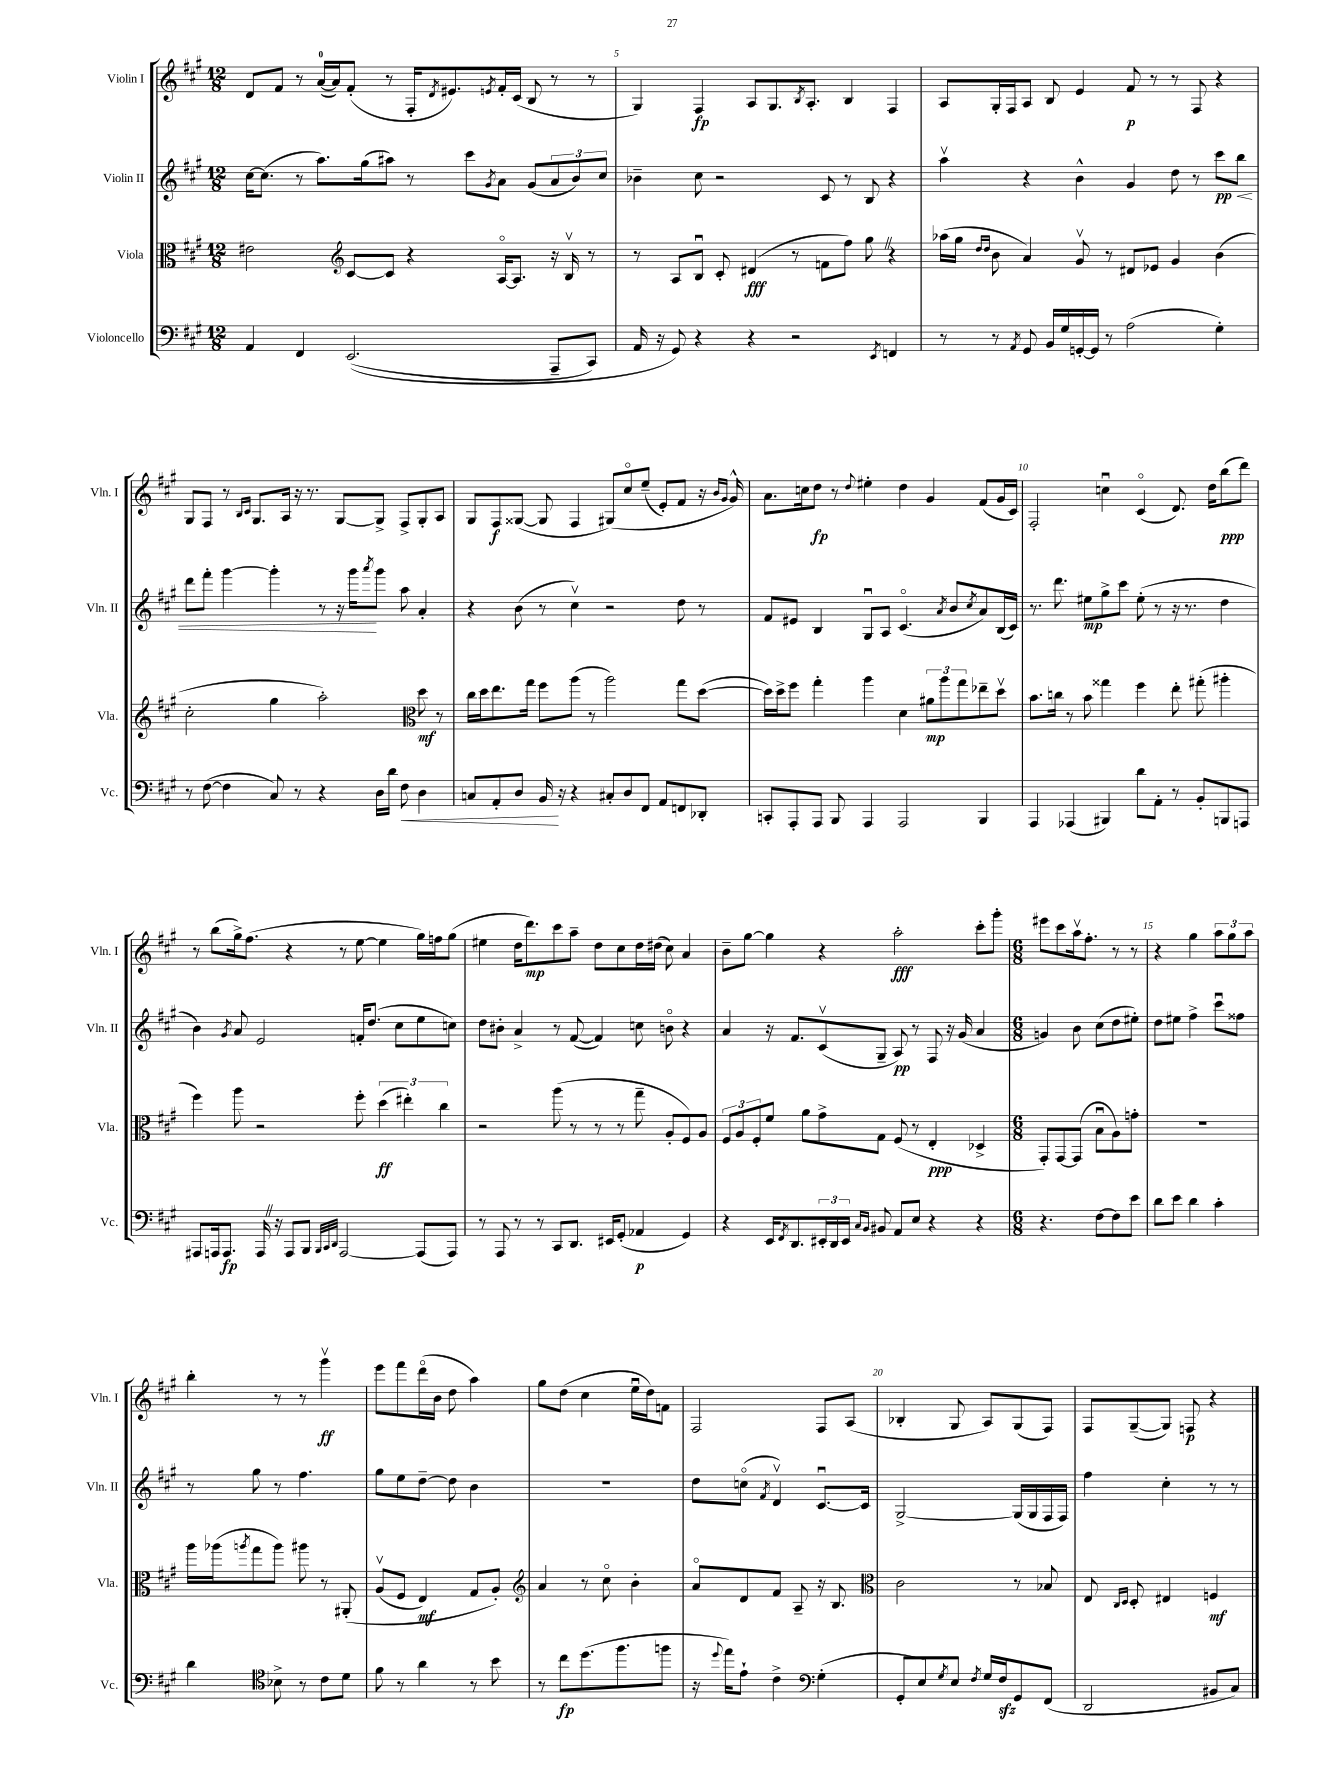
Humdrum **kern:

**kern	**dynam	**kern	**dynam	**kern	**dynam	**kern	**dynam
*part4	*part4	*part3	*part3	*part2	*part2	*part1	*part1
*staff4	*staff4	*staff3	*staff3	*staff2	*staff2	*staff1	*staff1
*I"Violoncello	*	*I"Viola	*	*I"Violin II	*	*I"Violin I	*
*I'Vc.	*	*I'Vla.	*	*I'Vln. II	*	*I'Vln. I	*
*clefF4	*	*clefC3	*	*clefG2	*	*clefG2	*
*k[f#c#g#]	*	*k[f#c#g#]	*	*k[f#c#g#]	*	*k[f#c#g#]	*
*M12/8	*	*M12/8	*	*M12/8	*	*M12/8	*
=4	=4	=4	=4	=4	=4	=4	=4
4AA/	.	2e#X\	.	[16cc#\KL	.	8d/L	.
.	.	.	.	(8.cc#\J]	.	.	.
.	.	.	.	.	.	8f#/J	.
4FF#/	.	.	.	8r	.	8r	.
.	.	.	.	8.aa\L)	.	([16a/LL	.
.	.	.	.	.	.	16a/J])	.
*	*	*clefG2	*	*	*	*	*
((2.EE/	.	[8c#/L	.	.	.	(8f#'/J	.
.	.	.	.	(16gg#\k	.	.	.
.	.	8c#/J]	.	8aa#X\J)	.	8r	.
.	.	4r	.	8r	.	16F#'/KL	.
.	.	.	.	.	.	8qd/	.
.	.	.	.	.	.	8.e#X/)	.
.	.	.	.	8ccc#\L	.	.	.
.	.	.	.	8qg#/	.	8qen/	.
.	.	[16A/KL	.	8a\J	.	16f#'/L	.
.	.	8.A/J]	.	.	.	(16c#/JJ	.
.	.	.	.	(8g#/L	.	8B/	.
8AAA~/L	.	16r	.	12a/	.	8r	.
.	.	16Bv/	.	.	.	.	.
.	.	.	.	12b/)	.	.	.
8CC#/J)	.	8r	.	.	.	8r	.
.	.	.	.	12cc#/J	.	.	.
=5	=5	=5	=5	=5	=5	=5	=5
16AA/	.	8r	.	4b-X~\	.	4G#/)	.
16r	.	.	.	.	.	.	.
8GG#/)	.	8A/L	.	.	.	.	.
4r	.	8Bu/J	.	8cc#\	.	4F#/	fp
.	.	8c#'/	.	2r	.	.	.
4r	.	(4d#X/	fff	.	.	8A/L	.
.	.	.	.	.	.	8.G#/	.
2r	.	8r	.	.	.	.	.
.	.	.	.	.	.	8qB/	.
.	.	.	.	.	.	8.A'/J	.
.	.	8fn\L	.	8c#/	.	.	.
.	.	8ff#\J)	.	8r	.	4B/	.
.	.	8gg#Z\	.	8B/	.	.	.
8qEE/	.	.	.	.	.	.	.
4FFn/	.	4r	.	4r	.	4F#/	.
=6	=6	=6	=6	=6	=6	=6	=6
8r	.	(16aa-X\LL	.	4aav\	.	8A/L	.
.	.	16gg#\JJ	.	.	.	.	.
.	.	16qqdd/LL	.	.	.	.	.
.	.	16qqdd/JJ	.	.	.	.	.
8r	.	8b\	.	.	.	16G#'/L	.
.	.	.	.	.	.	16F#/J	.
8qAA/	.	.	.	.	.	.	.
8GG#/	.	4a/)	.	4r	.	8A/J	.
16BB/LL	.	.	.	.	.	8B/	.
16G#/	.	.	.	.	.	.	.
[16GGn'/	.	8g#v/	.	4b^^\	.	4e/	.
16GG/JJ]	.	.	.	.	.	.	.
8r	.	8r	.	.	.	.	.
(2A\	.	8d#X/L	.	4g#/	.	8f#/	p
.	.	8e-X/J	.	.	.	8r	.
.	.	4g#/	.	8dd\	.	8r	.
.	.	.	.	8r	.	8F#/	.
4G#'\)	.	(4b\	.	8ccc#\L	pp	4r	.
!	!	!	!	!	!LO:HP:b	!	!
.	.	.	.	8bb\J	<	.	.
!!LO:LB:g=z
=7	=7	=7	=7	=7	=7	=7	=7
8r	.	2cc#'\	.	8ddd\L	.	8G#/L	.
([8F#\	.	.	.	8fff#'\J	.	8F#/J	.
4F#\]	.	.	.	[4ggg#\	.	8r	.
.	.	.	.	.	.	16qqB/LL	.
.	.	.	.	.	.	16qqc#/JJ	.
.	.	.	.	.	.	8.G#/L	.
8C#/)	.	4gg#\	.	4ggg#'\]	.	.	.
.	.	.	.	.	.	16A/Jk	.
8r	.	.	.	.	.	16r	.
.	.	.	.	.	.	8.r	.
4r	.	2aa'\)	.	8r	.	.	.
.	.	.	.	16r	.	[8G#/L	.
.	.	.	.	16ggg#\KL	.	.	.
.	.	.	.	8qaaa/	.	.	.
16D\LL	.	.	.	8ggg#\J	[	8G#^/J]	.
16d\JJ	.	.	.	.	.	.	.
!	!LO:HP:b	!	!	!	!	!	!
8F#\	<	.	.	8aa\	.	8F#^/L	.
*	*	*clefC3	*	*	*	*	*
4D\	.	8dd\	mf	4a'/	.	8G#'/	.
.	.	8r	.	.	.	8A/J	.
=8	=8	=8	=8	=8	=8	=8	=8
8Cn/L	.	16cc#\LL	.	4r	.	8G#/L	.
.	.	16dd\J	.	.	.	.	.
8AA'/	.	8.ee\	.	.	.	8F#/	f
8D/J	.	.	.	(8b\	.	([8G##X/J	.
.	.	16gg#\Jk	.	.	.	.	.
16BB/	.	8ff#\L	.	8r	.	8G##/]	.
16r	[	.	.	.	.	.	.
4r	.	(8aa\J	.	4cc#v\)	.	4F#/	.
.	.	8r	.	.	.	.	.
8C#X'/L	.	2aa\)	.	2r	.	(8G#X/L)	.
8D/	.	.	.	.	.	8cc#/	.
8FF#/J	.	.	.	.	.	(8ee~/J	.
8AA/L	.	.	.	.	.	8e'/L)	.
8FFn/	.	8gg#\L	.	8dd\	.	8f#/J	.
8DD-X'/J	.	([8dd\J	.	8r	.	16r	.
.	.	.	.	.	.	16qqb/LL	.
.	.	.	.	.	.	16qqg#/JJ	.
.	.	.	.	.	.	16g#^^/)	.
=9	=9	=9	=9	=9	=9	=9	=9
8CCn'/L	.	16dd\LL])	.	8f#/L	.	8.a\L	.
.	.	16dd^\J	.	.	.	.	.
8AAA'/	.	8ff#\J	.	8e#X/J	.	.	.
.	.	.	.	.	.	16ccn\k	.
8AAA/J	.	4gg#'\	.	4B/	.	8dd\J	fp
8BBB/	.	.	.	.	.	8r	.
.	.	.	.	.	.	8qqdd/	.
4AAA/	.	4aa\	.	8G#u/L	.	4ee#X'\	.
.	.	.	.	8A/J	.	.	.
2AAA/	.	4d\	.	(4.c#/	.	4dd\	.
.	.	12a#X\L	mp	.	.	4g#/	.
.	.	12aa\	.	.	.	.	.
.	.	.	.	8qa/	.	.	.
.	.	.	.	8b/L	.	.	.
.	.	12gg#\	.	.	.	.	.
.	.	.	.	8qcc#/	.	.	.
4BBB/	.	8ee-X~\	.	8a/)	.	(8f#/L	.
.	.	8ddv\J	.	(16B/L	.	16g#/L	.
.	.	.	.	16c#/JJ)	.	16c#/JJ)	.
=10	=10	=10	=10	=10	=10	=10	=10
4AAA/	.	8.b\L	.	8.r	.	2F#'/	.
.	.	16ccn\Jk	.	8.ddd\	.	.	.
(4AAA-X/	.	8r	.	.	.	.	.
.	.	8b\	.	8ee#X\L	mp	.	.
4BBB#X/)	.	4gg##X\	.	8gg#^\	.	4ccnu\	.
.	.	.	.	8ccc#\J	.	.	.
8d\L	.	4ff#\	.	(8ee#'\	.	(4c#/	.
8AA'\J	.	.	.	8r	.	.	.
8r	.	8ee'\	.	16r	.	8.d/)	.
.	.	.	.	8.r	.	.	.
8BB'/L	.	(8gg#X'\	.	.	.	.	.
.	.	.	.	.	.	16dd\KL	.
8BBBn/	.	4aa#X'\	.	4dd\	.	(8bb\	ppp
8AAAn/J	.	.	.	.	.	8ddd\J)	.
!!LO:LB:g=z
=11	=11	=11	=11	=11	=11	=11	=11
8AAA#X/L	.	4ff#\)	.	4b\)	.	8r	.
16AAAn/k	.	.	.	.	.	(8bb\L	.
8.AAA/J	fp	.	.	.	.	.	.
.	.	.	.	8qg#/	.	.	.
.	.	8aa\	.	8a/	.	16gg#^\k)	.
.	.	.	.	.	.	(8.ff#\J	.
16AAAZ/	.	2r	.	2e/	.	.	.
16r	.	.	.	.	.	.	.
8AAA/L	.	.	.	.	.	4r	.
8BBB/J	.	.	.	.	.	.	.
32qqBBB/LLL	.	.	.	.	.	.	.
32qqCC#/	.	.	.	.	.	.	.
32qqDD/JJJ	.	.	.	.	.	.	.
[2AAA/	.	.	.	.	.	8r	.
.	.	8ff#'\	.	16fn'/KL	.	[8ee\	.
.	.	.	.	(8.dd/J	.	.	.
.	.	(6dd\	ff	.	.	4ee\]	.
.	.	.	.	8cc#\L	.	.	.
.	.	6ee#X'\)	.	.	.	.	.
(8AAA/L]	.	.	.	8ee\	.	16gg#\LL)	.
.	.	.	.	.	.	16ffn\J	.
.	.	6cc#\	.	.	.	.	.
8AAA/J)	.	.	.	8ccn\J)	.	(8gg#\J	.
=12	=12	=12	=12	=12	=12	=12	=12
8r	.	2r	.	8dd\L	.	4ee#X\	.
8AAA/	.	.	.	8b#X'\J	.	.	.
8r	.	.	.	4a^/	.	16dd\KL	.
.	.	.	.	.	.	8.ddd\)	mp
8r	.	.	.	.	.	.	.
8CC#/L	.	(8aa\	.	8r	.	8ccc#\	.
8.DD/J	.	8r	.	([8f#/	.	8aa~\J	.
.	.	8r	.	4f#/])	.	8dd\L	.
16EE#X/KL	.	.	.	.	.	.	.
(8GG#'/J	.	8r	.	.	.	8cc#\	.
4AA-X/	p	8gg#~\	.	8ccn\	.	16dd\L	.
.	.	.	.	.	.	(16dd#X\JJ	.
.	.	8A'/L	.	8bn\	.	8cc#\)	.
4GG#/)	.	8F#/)	.	4r	.	4a/	.
.	.	8A/J	.	.	.	.	.
=13	=13	=13	=13	=13	=13	=13	=13
4r	.	12F#/L	.	4a/	.	8b~\L	.
.	.	12A/	.	.	.	.	.
.	.	.	.	.	.	[8gg#\J	.
.	.	12F#'/	.	.	.	.	.
16EE/KL	.	8f#/J	.	16r	.	4gg#\]	.
8qFF#/	.	.	.	.	.	.	.
8.DD/	.	.	.	8.f#/L	.	.	.
.	.	8a\L	.	.	.	.	.
24EE#X'/L	.	8g#^\	.	(8c#v/	.	4r	.
24DD/	.	.	.	.	.	.	.
24EE#/JJ	.	.	.	.	.	.	.
16qqC#/LL	.	.	.	.	.	.	.
16qqBB/JJ	.	.	.	.	.	.	.
8BB#X/	.	8G#\J	.	8G#~/J	.	.	.
8AA/L	.	(8F#/	.	8A/)	pp	2aa'\	fff
8E/J	.	8r	.	8r	.	.	.
4r	.	4E'/	ppp	8F#/	.	.	.
.	.	.	.	16r	.	.	.
.	.	.	.	(16g#/	.	.	.
4r	.	4D-X^/	.	4a/	.	8ccc#'\L	.
.	.	.	.	.	.	8ggg#'\J	.
=14	=14	=14	=14	=14	=14	=14	=14
*M6/8	*	*M6/8	*	*M6/8	*	*M6/8	*
4.r	.	8GG#'/L)	.	4gn/)	.	8eee#X\L	.
.	.	[8GG#/	.	.	.	8ccc#\	.
.	.	(8GG#/J]	.	8b\	.	16aav\k	.
.	.	.	.	.	.	8.ff#'\J	.
[8F#\L	.	8Bu\L	.	(8cc#\L	.	.	.
8F#\]	.	8A\)	.	8dd\	.	8r	.
8e\J	.	8gn'\J	.	8ee#X'\J)	.	8r	.
=15	=15	=15	=15	=15	=15	=15	=15
8d\L	.	2.r	.	8dd\L	.	4r	.
8e\J	.	.	.	8ee#X\J	.	.	.
4d\	.	.	.	4ff#^\	.	4gg#\	.
4c#'\	.	.	.	8ccc#u\L	.	12aa\L	.
.	.	.	.	.	.	12gg#\	.
.	.	.	.	8ff##X\J	.	.	.
.	.	.	.	.	.	12aa\J	.
!!LO:LB:g=z
=16	=16	=16	=16	=16	=16	=16	=16
4d\	.	16aa\LL	.	8r	.	4bb'\	.
.	.	(16aa-X\J	.	.	.	.	.
.	.	8qaan/	.	.	.	.	.
.	.	8gg#\	.	8gg#\	.	.	.
*clefC4	*	*	*	*	*	*	*
8B-X^\	.	8aa\J)	.	8r	.	8r	.
8r	.	8aa#X\	.	4.ff#\	.	8r	.
8c#\L	.	8r	.	.	.	4ggg#v\	ff
8d\J	.	(8AA#X'/	.	.	.	.	.
=17	=17	=17	=17	=17	=17	=17	=17
8f#\	.	(8Av/L	.	8gg#\L	.	8eee\L	.
8r	.	8F#/J	.	8ee\	.	8fff#\	.
4a\	.	4E/)	mf	[8dd~\J	.	(16ddd\L	.
.	.	.	.	.	.	16b\JJ	.
.	.	.	.	8dd\]	.	8dd\	.
8r	.	8G#/L	.	4b\	.	4aa\)	.
8b\	.	8A'/J)	.	.	.	.	.
=18	=18	=18	=18	=18	=18	=18	=18
*	*	*clefG2	*	*	*	*	*
8r	.	4a/	.	2.r	.	8gg#\L	.
8cc#\L	fp	.	.	.	.	(8dd\J	.
(8.dd\	.	8r	.	.	.	4cc#\	.
.	.	8cc#\	.	.	.	.	.
8.ff#\	.	.	.	.	.	.	.
.	.	4b'\	.	.	.	16eeu\LL	.
.	.	.	.	.	.	16dd\J)	.
8ffn\J	.	.	.	.	.	8fn\J	.
=19	=19	=19	=19	=19	=19	=19	=19
16r	.	8a/L	.	8dd\L	.	2F#/	.
8qqdd/	.	.	.	.	.	.	.
16ee\KL)	.	.	.	.	.	.	.
8e`\J	.	8d/	.	(8ccn\J	.	.	.
.	.	.	.	8qf#/	.	.	.
4c#^\	.	8f#/J	.	4dv/)	.	.	.
.	.	8A~/	.	.	.	.	.
*clefF4	*	*	*	*	*	*	*
(4G#'\	.	16r	.	[8.c#u/L	.	8F#/L	.
.	.	8.B/	.	.	.	.	.
.	.	.	.	.	.	(8A/J	.
.	.	.	.	16c#/Jk]	.	.	.
=20	=20	=20	=20	=20	=20	=20	=20
*	*	*clefC3	*	*	*	*	*
8GG#'/L	.	2c#\	.	[2G#^/	.	4B-X'/	.
8E/)	.	.	.	.	.	.	.
8qG#/	.	.	.	.	.	.	.
8E/J	.	.	.	.	.	8G#/	.
8qF#/	.	.	.	.	.	.	.
16G#/LL	.	.	.	.	.	8A/L)	.
16F#zz/J	.	.	.	.	.	.	.
8GG#/	.	8r	.	(16G#/LL]	.	(8G#/	.
.	.	.	.	16G#/	.	.	.
(8FF#/J	.	8B-X/	.	16F#/	.	8F#/J)	.
.	.	.	.	16F#/JJ)	.	.	.
=21	=21	=21	=21	=21	=21	=21	=21
2DD/	.	8E/	.	4ff#\	.	8F#/L	.
.	.	16qqC#/LL	.	.	.	.	.
.	.	16qqD/JJ	.	.	.	.	.
.	.	8D'/	.	.	.	([8G#~/	.
.	.	4E#X/	.	4cc#'\	.	8G#/J])	.
.	.	.	.	.	.	8Fn/	p
8BB#X/L	.	4Fn/	mf	8r	.	4r	.
8C#/J)	.	.	.	8r	.	.	.
==	==	==	==	==	==	==	==
*-	*-	*-	*-	*-	*-	*-	*-
